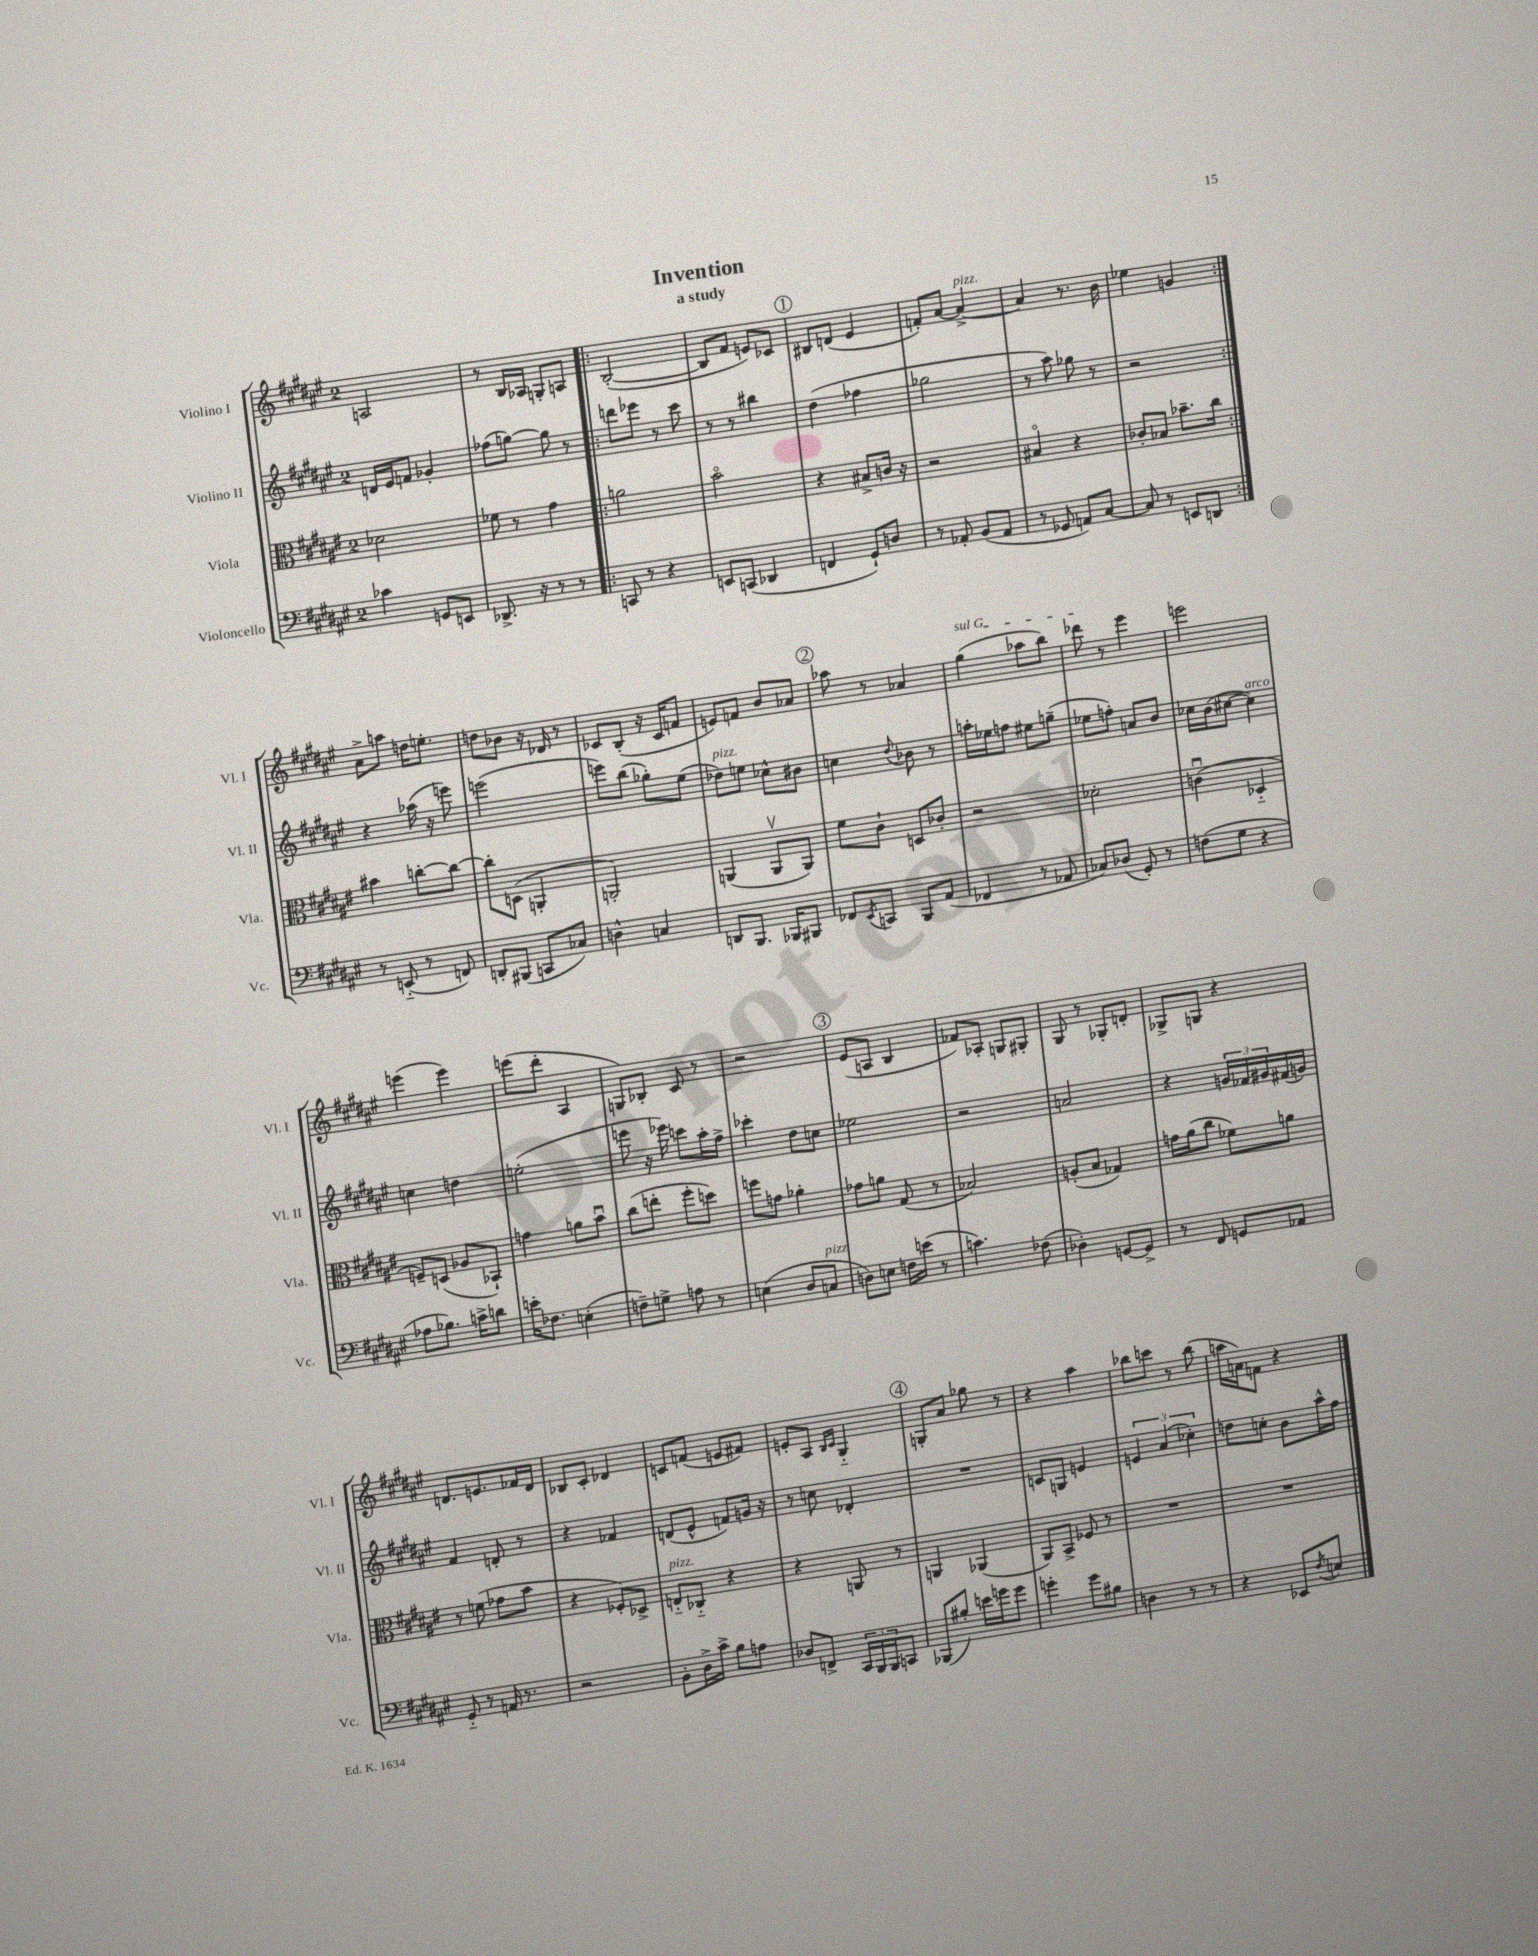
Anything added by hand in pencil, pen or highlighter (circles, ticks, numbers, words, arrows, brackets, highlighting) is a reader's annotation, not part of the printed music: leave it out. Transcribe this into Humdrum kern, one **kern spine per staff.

**kern	**kern	**kern	**kern
*part4	*part3	*part2	*part1
*staff4	*staff3	*staff2	*staff1
*I"Violoncello	*I"Viola	*I"Violino II	*I"Violino I
*I'Vc.	*I'Vla.	*I'Vl. II	*I'Vl. I
*clefF4	*clefC3	*clefG2	*clefG2
*k[f#c#g#d#a#e#]	*k[f#c#g#d#a#e#]	*k[f#c#g#d#a#e#]	*k[f#c#g#d#a#e#]
*M2/4	*M2/4	*M2/4	*M2/4
=1	=1	=1	=1
4c-X\	2d-X\	16dn/LL	2An/
.	.	16e#/J	.
.	.	8fn/J	.
8GGn/L	.	4g-X'/	.
8EEn/J	.	.	.
=2	=2	=2	=2
8.DD-X^/	8f-X\	(8ff-X\L	8r
.	8r	[8ggn\J)	16B/LL
16r	.	.	16A-X/JJ
8r	4g#\	8gg\]	8Gn'/L
8r	.	8r	8An/J
=3!|:	=3!|:	=3!|:	=3!|:
8CCn/	2an\	8dddn\L	([2B'/
8r	.	8eee-X\J	.
4r	.	8r	.
.	.	8ccc#\	.
=4	=4	=4	=4
8EEn/L	2b\	8r	8B/L]
(8CCn/J	.	8r	8f#/J
4DD-X/	.	4bb#X\	8en/L)
.	.	.	8c-X/J
!!LO:REH:place=s1:t=1
=5	=5	=5	=5
4FFn/	4r	(4dd#\	8B#X/L
.	.	.	(8dn/J
8GG#`/L)	8B#X^/L	4ff-X\	4e#/
8Dn/J	16cn/Jk	.	.
.	16r	.	.
=6	=6	=6	=6
8r	2r	2gg-X\	8fn'/L)
8AA-X'/	.	.	[8a#/J
!	!	!	!LO:TX:a:i:t=pizz.
(8BB/L	.	.	4a#^/_
8AA-/J	.	.	.
=7	=7	=7	=7
8r	4B#X/	8r	4a#/]
8GG-X/	.	8aa#\)	.
8AAn/L)	4r	8gg-X\	8.r
[8C#/J	.	8r	.
.	.	.	16b\
=8	=8	=8	=8
8C#/]	8c-X'/L	2r	4ee-X\
8r	8B-X/J	.	.
8EEn/L	8.b-X~\L	.	4gn/
8DDn/J	.	.	.
.	16cc#\Jk	.	.
!!LO:LB:g=z
=9:|!	=9:|!	=9:|!	=9:|!
8r	4b#X\	4r	8a#^\L
(8EEn/	.	.	8aan\J
8r	[8ccn'\L	(16aa-X\	16ddn\KL
.	.	16r	8.een'\J
8FFn/)	8cc\J_	8eeen\)	.
=10	=10	=10	=10
8DDn'/L	8cc'\L]	(2eeen\	8ddn\L
(8BBB#X/J	(8Dn\J	.	8b-X\J
8CCn/L	4AAn'/	.	16r
.	.	.	16d-X/
8C-X/J)	.	.	8r
=11	=11	=11	=11
4Dn^^\	2AAn'/)	8eeen\L)	8c-X/L
.	.	(8bb\J	(8B'/J
4Cn/	.	8gg-X'\L)	16r
.	.	.	16c-/KL
.	.	(8ee#\J	8fn/J
=12	=12	=12	=12
!	!	!LO:TX:a:i:t=pizz.	!
8DDn/L	(4AAn/	8dd-X\L)	8en/L)
8.BBB/J	.	8een\J	8fn/J
.	8AAv/L	8cc-X^^\L	8b/L
16BBB-X/KL	.	.	.
8BBB#X/J	8AA/J)	8b#X\J	8a-X/J
!!LO:REH:place=s1:t=2
=13	=13	=13	=13
8FF-X/L	8f#\L	4ccn\	8aa-X\
8qEE#/	.	.	.
8CCn/J	8c#`\J	.	8r
.	.	8qqdd#/	.
8BBB/L	8Dn/L	8b-X\	4a-X/
(8AA#/J	8c-X'/J	8r	.
=14	=14	=14	=14
!	!	!	!LO:TX:a:i:t=sul G
4FF-X/	2r	16aan'\LL	(4gg#\
.	.	16ee-X\J	.
.	.	8ffn\J	.
8r	.	8ee#X\L	8aa-X\L
8AA-X/	.	(8ggn~\J	8bb\J)
=15	=15	=15	=15
8C-X/L)	2d-X'\	8ee-X\L	8ddd-X\
(8D-X/J	.	8ffn'\J)	8r
8GG#'/)	.	8an/L	4eee#\
8r	.	8b/J	.
=16	=16	=16	=16
(8Fn\L	(4cnu\	16cc-X\LL	2eeen\
.	.	(16b\J	.
8G#\J	.	[8cc#X\J	.
!	!	!LO:TX:a:i:t=arco	!
4r	4D-X/	4cc#\])	.
!!LO:LB:g=z
=17	=17	=17	=17
8A-X\L	8Fn~/L)	4ccn\	(4eeen\
8.B-X\J)	(8Dn/J	.	.
.	8A-X/L	4ddn\	4eee\)
16cn^\KL	.	.	.
8dn\J	8BB-X`/J)	.	.
=18	=18	=18	=18
16en'\KL	4gn\	(2een'\	(8eeen\L
8.F-X\J	.	.	.
.	.	.	8ddd#'\J
(4En'\	8an\L	.	4A#/
.	8bu\J	.	.
=19	=19	=19	=19
8Fn~\L)	(8cc#\L	8eeen\	8Gn/L)
8Gn^\J	8een'\J	16r	8B-X'/J
.	.	16eee-X\)	.
8An\	8ff#'\L	8cccn\L	8c#/
8r	8ddn\J)	16aa#'\L	8r
.	.	16ff#^\JJ	.
=20	=20	=20	=20
(4En\	8ffn\L	4ccc-X'\	2r
.	8gn\J	.	.
8D#/L	4a-X'\	8dd#\L	.
!LO:TX:a:i:t=pizz.	!	!	!
8Cn/J	.	8ccn\J	.
!!LO:REH:place=s1:t=3
=21	=21	=21	=21
8Dn\L)	8g-X\L	2ee-X\	(8e#/L
8En\J	8an\J	.	8An/J
16Fn\LL	(8G#/	.	4B/
(16en\JJ	.	.	.
8r	8r	.	.
=22	=22	=22	=22
4.cn\)	2B-X/)	2r	8f-X/L)
.	.	.	8A-X'/J
.	.	.	8Gn/L
(8F-X\	.	.	8G#X'/J
=23	=23	=23	=23
4D-X'\)	(8An'/L	2an/	8G#/
.	8B/J	.	8r
[8GGn/L	4G-X/)	.	8G-X'/L
8GG^/J]	.	.	8dn'/J
=24	=24	=24	=24
8r	16gn\LL	4r	8G-X^/L
.	(16a#\J	.	.
8FF#/	8cc#\J	.	8Gn/J
8GGn/L	8f-X\L)	24gn/LL	4r
.	.	24f-X/	.
.	.	24g#X/	.
8AA-X/J	8an\J	(16f#X/	.
.	.	16gn/JJ)	.
!!LO:LB:g=z
=25	=25	=25	=25
8GG#/	8r	4f#/	8.dn/L
8r	(8fn\	.	.
.	.	.	8.en/
16AAn/	8g-X\L	8dn'/	.
8.r	.	.	.
.	8b\J	8r	16f-X/L
.	.	.	16d/JJ
=26	=26	=26	=26
2r	4r	4r	8B-X/L
.	.	.	8c#'/J
.	8F-X'/L)	4f-X/	4d-X/
.	8D-X^/J	.	.
=27	=27	=27	=27
!	!LO:TX:a:i:t=pizz.	!	!
8BB'\L	8En/L	(8dn/L	8cn/L
16D#^\L	8C-X/J	8e#^^/J	(8fn/J
16c#^\JJ	.	.	.
8B\L	4r	8fn/L)	8en/L
8An\J	.	16gn/Jk	8f#X/J)
.	.	16r	.
=28	=28	=28	=28
8D-X/L	4r	8r	8en'/L
8FFn^/J	.	8ccn\	8A#/J
.	.	.	16qqB/LL
.	.	.	16qqc#/JJ
24CC#/LL	8AAn/	4d-X'/	4G#/
24BBB/	.	.	.
24BBB/J	.	.	.
8CCn/J	8r	.	.
!!LO:REH:place=s1:t=4
=29	=29	=29	=29
(8BBB-X/L	4AAn/	2r	8Gn'/L
8B#X'/J)	.	.	8a#/J
16en\LL	(4AA-X/	.	8gg-X\
16gn\J	.	.	.
8g\J	.	.	8r
=30	=30	=30	=30
4gn'\	8AA#/L)	8cn/L	4r
.	8BB^/J	8Gn/J	.
8g\L	8F-X/	4en/	4aa#\
8B#X\J	8r	.	.
=31	=31	=31	=31
4Dn\	2r	6en/	8bb-X\L
.	.	.	8cccn\J
.	.	(6a#/	.
8r	.	.	8r
.	.	6cc-X'\)	.
8r	.	.	(8bb-\
=32	=32	=32	=32
4r	2r	8ddn\L	16aan\LL
.	.	.	16an\J)
.	.	8ccn'\J	8fn\J
8EE-X/L	.	8b\L	4r
8qF#/	.	.	.
8En/J	.	16aa#^^\L	.
.	.	16ff#\JJ	.
==	==	==	==
*-	*-	*-	*-
